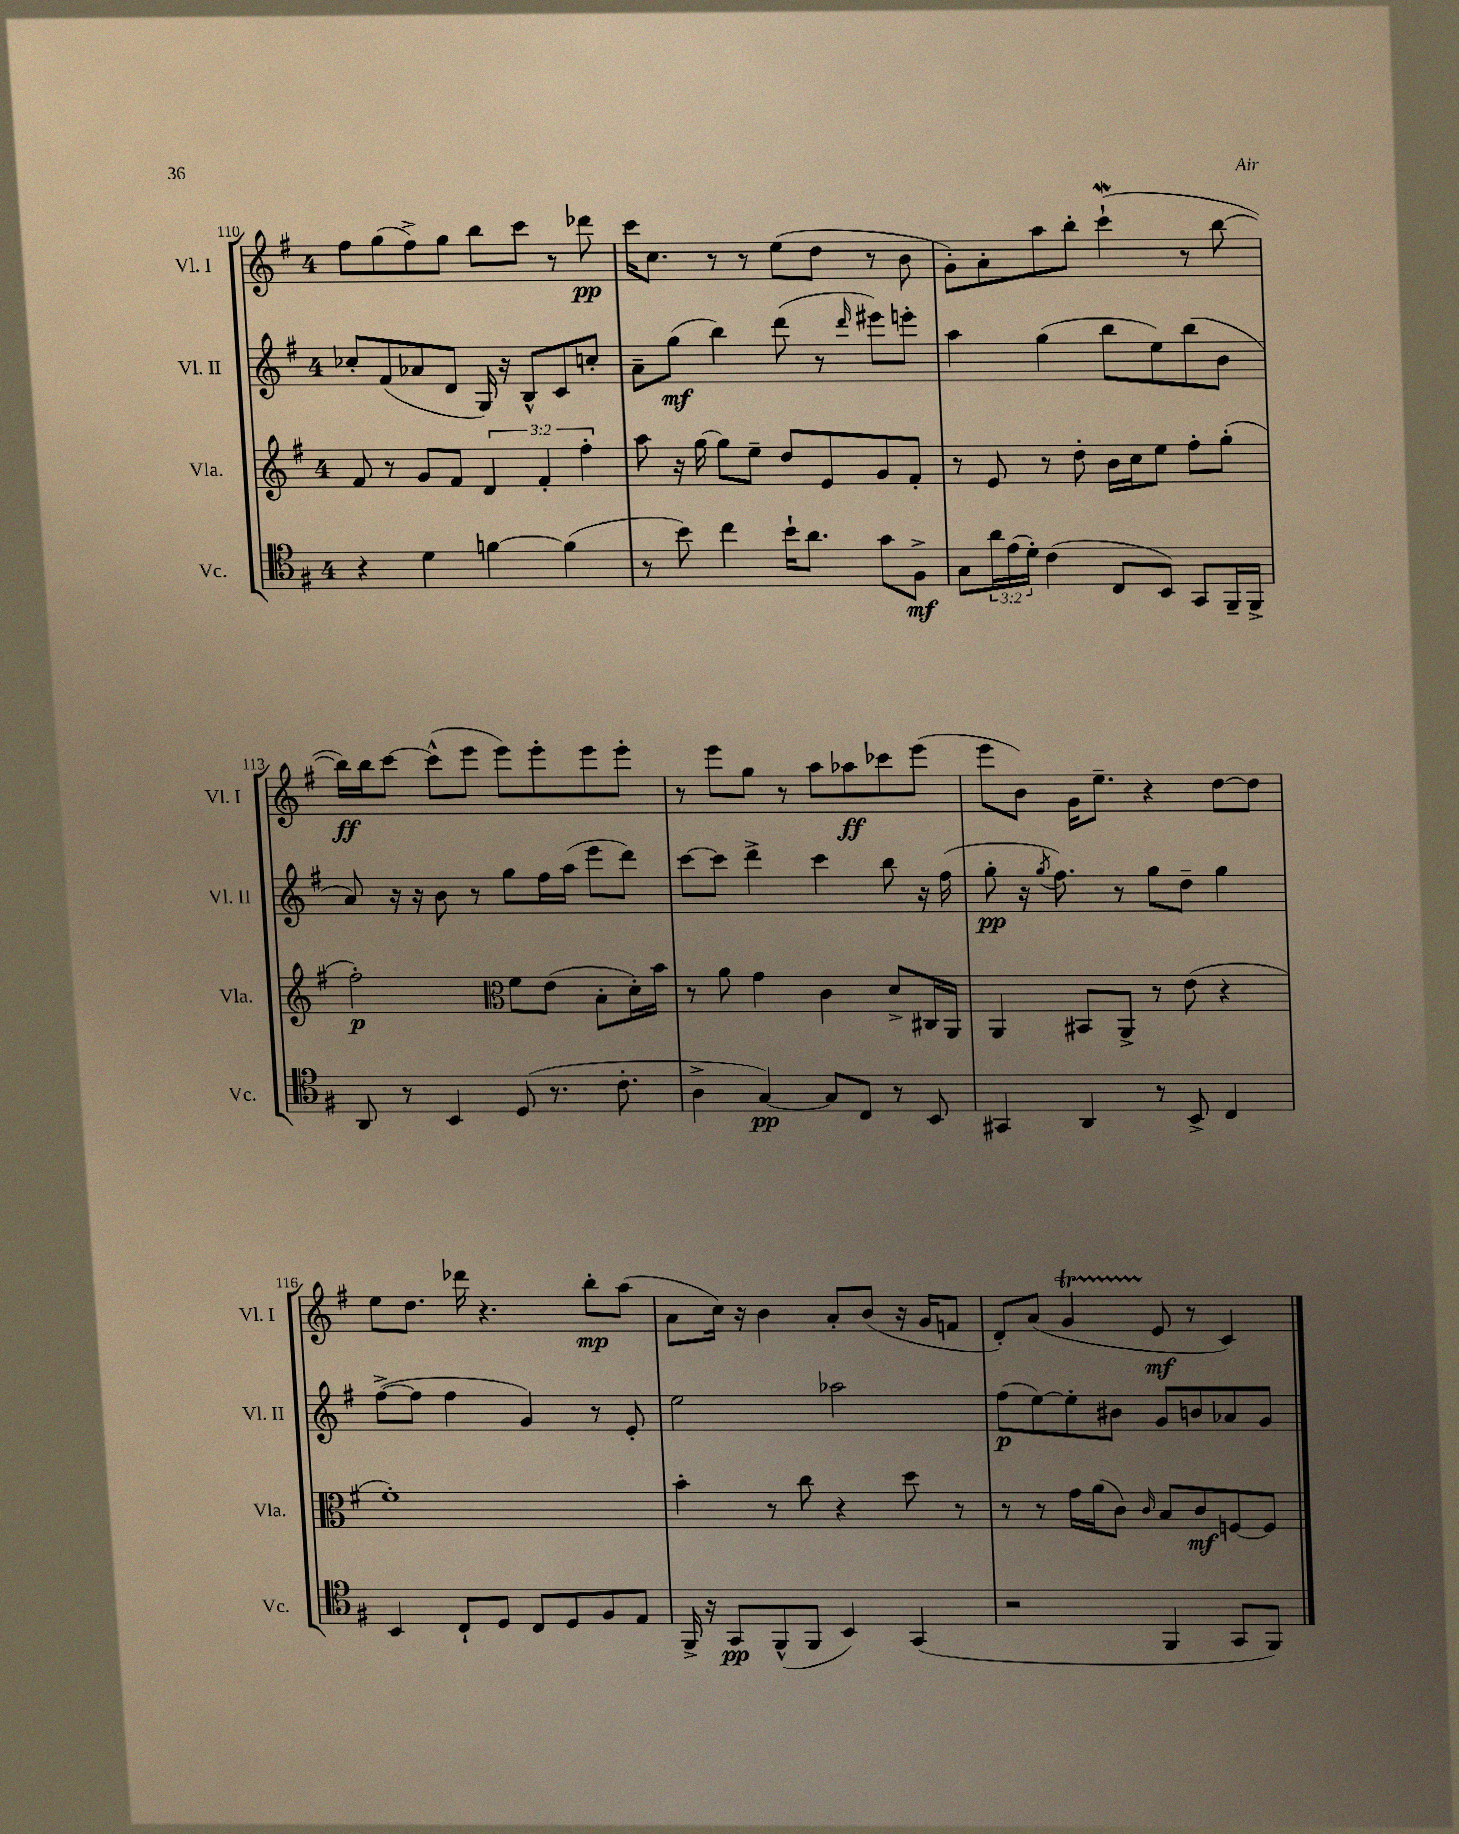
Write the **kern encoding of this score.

**kern	**kern	**kern	**kern
*staff4	*staff3	*staff2	*staff1
*clefC4	*clefG2	*clefG2	*clefG2
*k[f#]	*k[f#]	*k[f#]	*k[f#]
*M4/4	*M4/4	*M4/4	*M4/4
4r	8f#	8cc-'	8ff#
.	8r	(8f#	(8gg
4d	8g	8a-	8ff#^)
.	8f#	8d	8gg
[4f	6d	16G)	8bb
.	.	16r	.
.	.	8B^^	8ccc
.	6f#'	.	.
(4f]	.	8c	8r
.	6ff#'	.	.
.	.	8cc'	8ddd-
=	=	=	=
8r	8aa	8a~	16ccc
.	.	.	8.cc
8b)	16r	(8gg	.
.	[16gg	.	.
4cc	8gg]	4bb)	8r
.	8ee~	.	8r
16b`	8dd	(8ddd	(8ee
8.a	.	.	.
.	8e	8r	8dd
.	.	16qqddd	.
8g	8g	8eee#)	8r
8F#^	8f#'	8eee'	8b
=	=	=	=
8G	8r	4aa	8g')
24a	8e	.	8a'
(24e	.	.	.
24d')	.	.	.
(4c	8r	(4gg	8aa
.	8dd'	.	8bb'
8C	16b	8bb	(4ccc`
.	16cc	.	.
8BB)	8ee	8ee)	.
8GG	8ff#'	(8bb	8r
16FF#~	(8gg'	8b	[8bb
16FF#^	.	.	.
=	=	=	=
8AA	2ff#')	8a)	16bb])
.	.	.	16bb
8r	.	16r	[8ccc
.	.	16r	.
4BB	.	8b	(8ccc^^]
.	.	8r	8eee
*	*clefC3	*	*
(8D	8f#	8gg	8eee)
8.r	(8e	16ff#	8eee'
.	.	(16aa	.
.	8B'	8eee	8eee
8.c'	.	.	.
.	16d')	8ddd)	8eee'
.	16b	.	.
=	=	=	=
4A^	8r	[8ccc	8r
.	8a	8ccc]	8eee
[4G)	4g	4ddd^	8gg
.	.	.	8r
8G]	4c	4ccc	8aa
8C	.	.	8aa-
8r	8d^	8bb	8ccc-
8BB	16C#	16r	(8eee
.	16AA	(16ff#	.
=	=	=	=
4GG#	4AA	8gg'	8eee
.	.	16r	8b)
.	.	8qgg	.
.	.	8.ff#)	.
4AA	8BB#	.	16g
.	.	.	8.ee~
.	8AA^	8r	.
8r	8r	8gg	4r
8BB^	(8e	8dd~	.
4C	4r	4gg	[8dd
.	.	.	8dd]
=	=	=	=
4BB	1f#')	([8ff#^	8ee
.	.	8ff#]	8.dd
8C`	.	4ff#	.
.	.	.	16ddd-
8D	.	.	4.r
8C	.	4g)	.
8D	.	.	.
8F#	.	8r	8bb'
8E	.	8e'	(8aa
=	=	=	=
16FF#^	4b'	2ee	8a
16r	.	.	.
8GG	.	.	16cc)
.	.	.	16r
(8FF#^^	8r	.	4b
8FF#	8cc	.	.
4BB)	4r	2aa-	8a'
.	.	.	(8b
(4GG	8dd	.	16r
.	.	.	16g
.	8r	.	8f
=	=	=	=
2r	8r	(8ff#	8d')
.	8r	[8ee)	(8a
.	16g	8ee']	4g
.	(16a	.	.
.	8c)	8b#	.
.	16qqc	.	.
4FF#	8B	8g	8e
.	8c	8b	8r
8GG	[8F	8a-	4c)
8FF#)	8F]	8g	.
==	==	==	==
*-	*-	*-	*-
